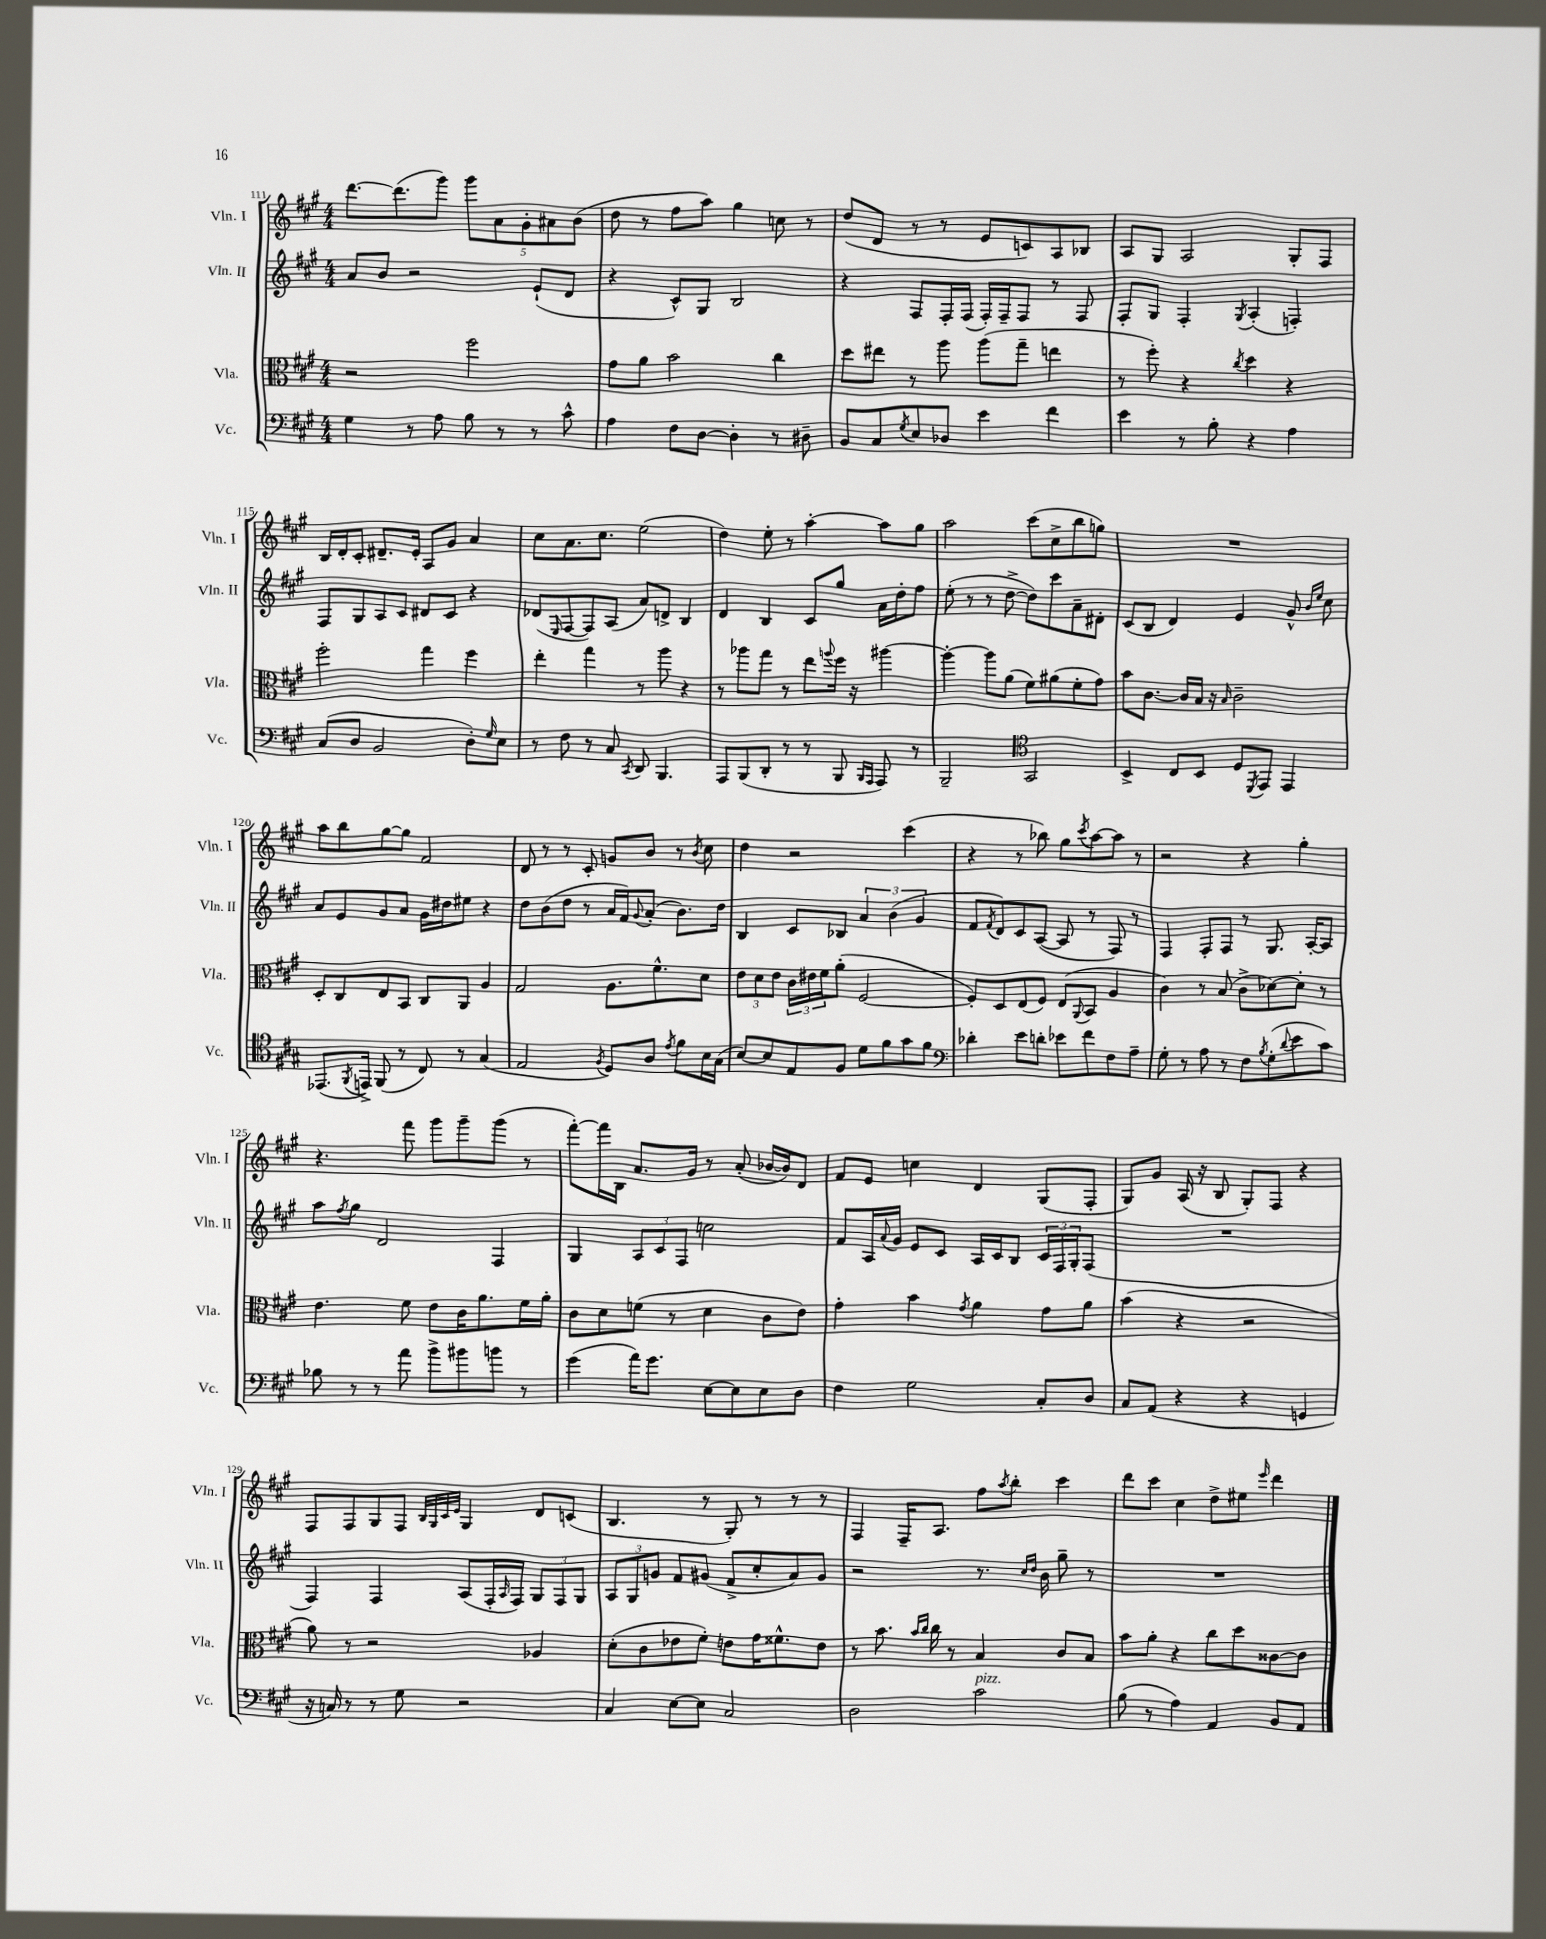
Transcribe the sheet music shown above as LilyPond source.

<<
\new StaffGroup <<
\new Staff = "s0" \with { instrumentName = "Vln. I" shortInstrumentName = "Vln. I" } {
    \clef treble \key a \major \numericTimeSignature \time 4/4
    d'''8.~ d'''8.( gis'''8) \tuplet 5/4 { gis'''8 a'8 gis'8-. ais'8 b'8( } |
    d''8 r8 fis''8 a''8) gis''4 c''8 r8 |
    d''8( d'8 r8 r8 e'8 c'8) a8 bes8 |
    a8 gis8 a2 gis8-. fis8 |
    b16 d'16-. cis'8-. dis'8.-- e'16-. a8 gis'8 a'4 |
    cis''8 a'8. cis''8. e''2( |
    d''4) e''8-. r8 a''4~-. a''8 gis''8 |
    a''2 cis'''8( cis''8-> b''8 g''8) |
    R1 |
    a''8 b''8 gis''8~ gis''8 fis'2 |
    d'8 r8 r8 cis'8-. g'8 b'8 r8 \acciaccatura { b'8 } cis''8 |
    d''4 r2 cis'''4( |
    r4 r8 bes''8) gis''8 \acciaccatura { cis'''8 } a''8~ a''8 r8 |
    r2 r4 gis''4-. |
    r4. fis'''8 gis'''8 gis'''8-- gis'''8( r8 |
    fis'''8~-.) fis'''16 b16 a'8. gis'16 r8 a'8-.( bes'16~ bes'16) d'8 |
    fis'8 e'8 c''4 d'4 gis8( fis8-. |
    gis8) gis'8 a16( r16 b8 gis8-.) fis8 r4 |
    fis8 fis8 gis8 fis8 \grace { b32 gis32 cis'32 e'32 } gis4 d'8 c'8( |
    b4. r8 gis8-.) r8 r8 r8 |
    fis4 fis16-- a8. fis''8 \acciaccatura { a''8 } b''8-. cis'''4 |
    d'''8 cis'''8 cis''4 d''8-> eis''8 \grace { e'''16 } d'''4 \bar "|." |
}
\new Staff = "s1" \with { instrumentName = "Vln. II" shortInstrumentName = "Vln. II" } {
    \clef treble \key a \major \numericTimeSignature \time 4/4
    a'8 b'8 r2 e'8-!( d'8 |
    r4 cis'8-^) gis8 b2 |
    r4 fis8 fis16-. fis16( fis16-.) fis16-- fis8 r8 fis8 |
    fis8-. gis8 fis4-. \acciaccatura { gis8 } a4-.( f4-.) |
    fis8 gis8 a8 cis'8 dis'8 cis'8 r4 |
    des'8( \grace { e16 } fis8~ fis8) a8( a'8) d'8-> b4 |
    d'4 b4 cis'8 gis''8 a'16 d''16-. fis''8 |
    e''8-.( r8 r8 d''8~-> d''8) cis'''8 a'8-- dis'8-. |
    cis'8( b8 d'4) e'4 gis'8-^ \grace { b'16 e''16 } cis''8 |
    a'8 e'8 gis'8 a'8 gis'16 dis''16 eis''8 r4 |
    d''8 b'8( d''8 r8 a'16 fis'16) \appoggiatura { gis'8 } a'8-.( b'8.) d''16 |
    b4 cis'8 bes8 \tuplet 3/2 { a'4 b'4( gis'4 } |
    fis'8 \acciaccatura { fis'8 } d'8) cis'8 a8~( a8 r8 fis8) r8 |
    fis4 fis8-. fis8 r8 gis8. a16~-. a8 |
    a''8 \acciaccatura { fis''8 } gis''8 d'2 fis4 |
    gis4 \tuplet 3/2 { a8 cis'8 fis8 } c''2 |
    fis'8 a16 \appoggiatura { a'8 } gis'16 e'8 cis'8 a16 cis'16 b8 \tuplet 3/2 { cis'16 fis16 gis16-. } fis8( |
    R1 |
    fis4) fis4 a8( fis16-. \grace { a16 } fis16) \tuplet 3/2 { gis8 fis8 gis8 } |
    \tuplet 3/2 { a8 gis8 g'8 } fis'8 gis'8( fis'8-> cis''8-. a'8) gis'8 |
    r2 r8. \grace { cis''16 d''16 } b'16 gis''8-- r8 |
    R1 \bar "|." |
}
\new Staff = "s2" \with { instrumentName = "Vla." shortInstrumentName = "Vla." } {
    \clef alto \key a \major \numericTimeSignature \time 4/4
    r2 fis''2 |
    gis'8 a'8 b'2 cis''4 |
    d''8 eis''8 r8 a''8 a''8( gis''8-- e''4 |
    r8 fis''8-.) r4 \acciaccatura { cis''8 } d''4 r4 |
    fis''2-. gis''4 fis''4 |
    e''4-. gis''4 r8 a''8 r4 |
    r8 aes''8 gis''8 r8 e''8 \appoggiatura { a''8 } fis''16 r16 ais''4~ |
    ais''4~-. ais''8 a'8( fis'8) ais'8( fis'8-. gis'8) |
    b'8 cis'8.~ cis'16 b16 r16 \grace { b16 } cis'2-- |
    d8-. cis8 e8 b,8 cis8 a,8 a4 |
    gis2 a8. fis'8.-^ d'8 |
    \tuplet 3/2 { e'8 d'8 e'8 } \tuplet 3/2 { cis'16 eis'16 fis'16 } a'8-.( fis2~ |
    fis8-.) d8 e8( fis8) e8( \appoggiatura { a,8 } b,8 a4 |
    cis'4) r8 b8( cis'8-> des'8~) des'8-. r8 |
    e'4. fis'8 e'8 cis'16 a'8. fis'16 a'16-. |
    cis'8 d'8 f'8( r8 d'4 cis'8 e'8) |
    gis'4-. b'4 \acciaccatura { gis'8 } a'4 gis'8 a'8 |
    b'4( r4 r2 |
    a'8) r8 r2 aes4 |
    d'8-.( cis'8 ees'8 fis'8-.) e'8 gis'16 fisis'8.-^ e'8 |
    r8 b'8. \grace { b'16 cis''16 } cis''16 r8 b4 cis'8 b8 |
    b'8 a'8-. r4 cis''8 d''8 cisis'8~ cisis'8 \bar "|." |
}
\new Staff = "s3" \with { instrumentName = "Vc." shortInstrumentName = "Vc." } {
    \clef bass \key a \major \numericTimeSignature \time 4/4
    gis4 r8 a8 b8 r8 r8 cis'8-^ |
    a4 fis8 d8~ d4-. r8 dis8-- |
    b,8 cis8 \acciaccatura { gis8 } e8 des8 e'4 fis'4 |
    e'4 r8 b8-. r4 a4 |
    cis8( d8 b,2 d8-.) \grace { gis16 } e8 |
    r8 fis8 r8 cis8 \acciaccatura { cis,8 } d,8 b,,4. |
    a,,8 b,,8( d,8-. r8 r8 b,,8 \grace { b,,16 a,,16 } a,,8) r8 |
    b,,2-- \clef tenor gis,2 |
    b,4-> cis8 b,8 d8 \acciaccatura { d,8 } e,8 e,4 |
    ees,8.( \acciaccatura { fis,8 } e,16->) fis,8( r8 cis8) r8 gis4( |
    e2 \acciaccatura { fis8 } d8) a8 \acciaccatura { e'8 } fis'8 b16 gis16( |
    b8~) b8 e8 fis8 d'8 fis'8 gis'8 fis'8 |
    \clef bass des'4-. e'8 d'8-. ees'8 fis'8 fis8 a8-- |
    gis8-. r8 a8 r8 fis8 \acciaccatura { b8 } gis8-.( \appoggiatura { d'8 } e'8 cis'8) |
    bes8 r8 r8 a'8 b'8-> bis'8 b'8 r8 |
    gis'4( a'16) gis'8. e8~ e8 e8 d8 |
    fis4 gis2 cis8-. d8 |
    cis8 a,8( r4 r4 g,4 |
    r16 c16) r8 r8 gis8 r2 |
    cis4 e8~ e8 cis2 |
    d2 cis'2^\markup { \italic "pizz." } |
    b8( r8 a4) a,4 b,8 a,8 \bar "|." |
}
>>
>>
\layout { \context { \Score currentBarNumber = #111 } }
